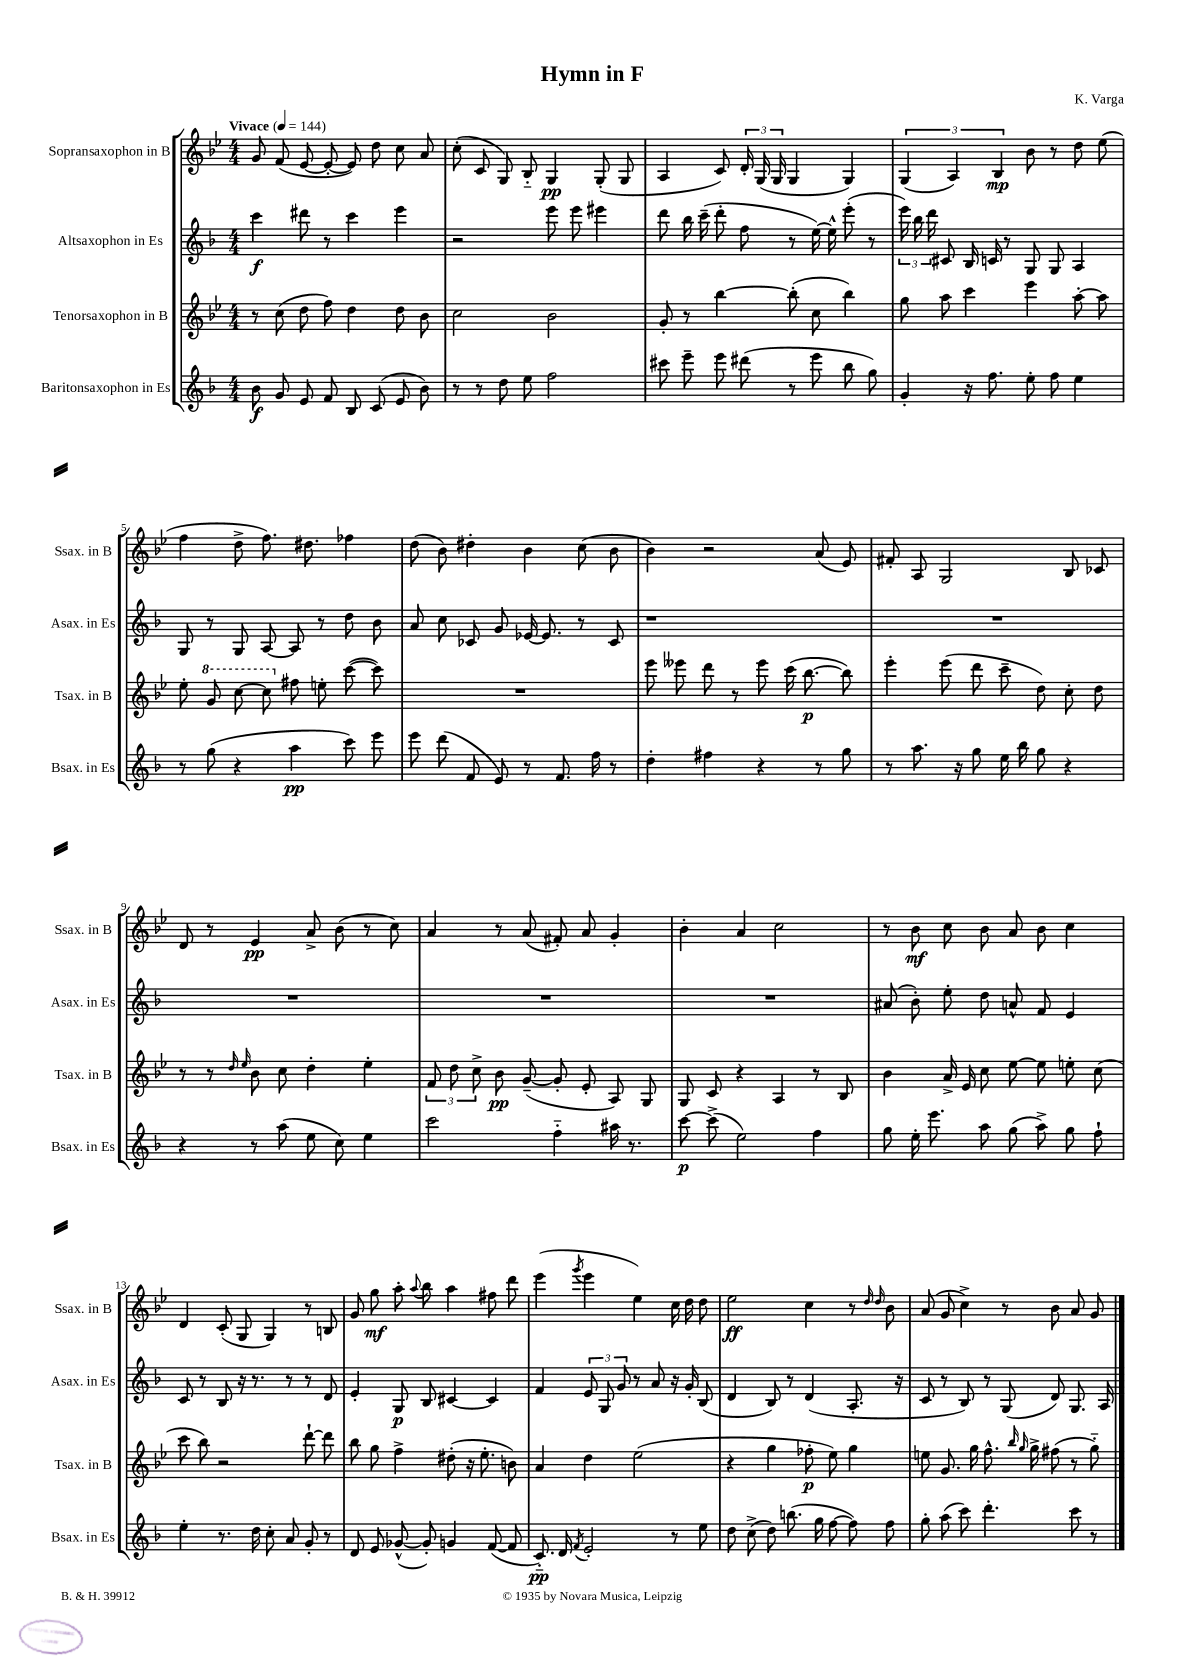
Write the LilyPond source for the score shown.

\header { title = "Hymn in F" composer = "K. Varga" }
<<
\new StaffGroup <<
\new Staff = "s0" \with { instrumentName = "Sopransaxophon in B" shortInstrumentName = "Ssax. in B" } {
    \clef treble \key bes \major \numericTimeSignature \time 4/4 \tempo "Vivace" 4 = 144
    \autoBeamOff g'8 f'8( ees'8~ ees'8~-. ees'8) d''8 c''8 a'8 |
    c''8-.( c'8 g8) bes8-_ g4\pp g8-.( g8 |
    a4 c'8) \tuplet 3/2 { d'16-. g16( g16 } g4 g4) |
    \tuplet 3/2 { g4( a4) bes4\mp } bes'8 r8 d''8 ees''8( |
    f''4 d''8-> f''8.) dis''8. fes''4 |
    d''8( bes'8) dis''4-. bes'4 c''8( bes'8 |
    bes'4) r2 a'8( ees'8) |
    fis'8-. a8 g2 bes8 ces'8 |
    d'8 r8 ees'4\pp a'8-> bes'8( r8 c''8) |
    a'4 r8 a'8( fis'8-.) a'8 g'4-. |
    bes'4-. a'4 c''2 |
    r8 bes'8\mf c''8 bes'8 a'8 bes'8 c''4 |
    d'4 c'8-.( g8 g4) r8 b8 |
    g'8 g''8\mf a''8-. \appoggiatura { a''8 } bes''8 a''4 fis''8 d'''8 |
    ees'''4( \acciaccatura { g'''8 } ees'''4 ees''4) c''16 d''16 d''8 |
    ees''2\ff c''4 r8 \grace { d''16 d''16 } bes'8 |
    a'8( g'8 c''4->) r8 bes'8 a'8 g'8 \bar "|." |
}
\new Staff = "s1" \with { instrumentName = "Altsaxophon in Es" shortInstrumentName = "Asax. in Es" } {
    \clef treble \key f \major \numericTimeSignature \time 4/4
    \autoBeamOff c'''4\f dis'''8 r8 c'''4 e'''4 |
    r2 e'''8 e'''8 eis'''4 |
    d'''8 bes''16 c'''16--( d'''8-. f''8 r8 e''16~) e''16-^ e'''8-.( r8 |
    \tuplet 3/2 { e'''16) bes''16 d'''16 } cis'8 bes16 c'16 r8 g8 g8 a4 |
    g8 r8 g8 a8~ a8 r8 d''8 bes'8 |
    a'8 c''8 ces'8 g'8 ees'16~ ees'8. r8 ces'8 |
    r1 |
    R1 |
    R1 |
    R1 |
    R1 |
    ais'8( bes'8-.) e''8-. d''8 a'8-^ f'8 e'4 |
    c'8 r8 bes8 r16 r8. r8 r8 d'8 |
    e'4-. g8\p bes8 cis'4~ cis'4 |
    f'4 \tuplet 3/2 { e'8 g8 g'8 } r8 a'8 r16 g'16-. bes8( |
    d'4 bes8) r8 d'4( a8.-. r16 |
    c'8 r8 bes8) r8 g8( d'8) g8. a16 \bar "|." |
}
\new Staff = "s2" \with { instrumentName = "Tenorsaxophon in B" shortInstrumentName = "Tsax. in B" } {
    \clef treble \key bes \major \numericTimeSignature \time 4/4
    \autoBeamOff r8 c''8( d''8 f''8) d''4 d''8 bes'8 |
    c''2 bes'2 |
    g'8-. r8 bes''4~ bes''8-.( c''8 bes''4) |
    g''8 a''8 c'''4 ees'''4 a''8~-. a''8 |
    ees''8-. \ottava #1 g''8 c'''8~ c'''8 \ottava #0 fis''8 e''8-. c'''8~( c'''8) |
    R1 |
    ees'''8 eeses'''8 d'''8 r8 eeses'''8 c'''16( bes''8.~\p bes''8) |
    ees'''4-. ees'''8( d'''8 c'''8-- d''8) c''8-. d''8 |
    r8 r8 \grace { d''16 ees''16 } bes'8 c''8 d''4-. ees''4-. |
    \tuplet 3/2 { f'8 d''8 c''8-> } bes'8\pp g'8~--( g'8-. ees'8-. a8) g8 |
    g8 c'8 r4 a4 r8 bes8 |
    bes'4 a'16-> ees'16 c''8 ees''8~ ees''8 e''8-. c''8( |
    c'''8 bes''8) r2 d'''8~-! d'''8 |
    bes''8 g''8 f''4-> dis''8-.( r16 ees''8.-. b'8) |
    a'4 d''4 ees''2( |
    r4 g''4 fes''8-.\p ees''8) g''4 |
    e''8 g'8. g''16 f''8.-^ \grace { bes''16 g''16 } g''16-> fis''8( r8 g''8-_) \bar "|." |
}
\new Staff = "s3" \with { instrumentName = "Baritonsaxophon in Es" shortInstrumentName = "Bsax. in Es" } {
    \clef treble \key f \major \numericTimeSignature \time 4/4
    \autoBeamOff bes'8\f g'8 e'8 f'8 bes8 c'8( e'8 bes'8) |
    r8 r8 d''8 e''8 f''2 |
    cis'''8 e'''8-- e'''8 dis'''8( r8 e'''8 bes''8 g''8) |
    g'4-. r16 f''8. e''8-. f''8 e''4 |
    r8 g''8( r4 a''4\pp c'''8) e'''8 |
    e'''8 d'''8( f'8 e'8) r8 f'8. f''16 r8 |
    d''4-. fis''4 r4 r8 g''8 |
    r8 a''8. r16 g''8 e''16 bes''16 g''8 r4 |
    r4 r8 a''8( e''8 c''8) e''4 |
    c'''2 f''4-_ ais''16 r8. |
    c'''8~\p c'''8->( e''2) f''4 |
    g''8 e''16-. e'''8. a''8 g''8( a''8->) g''8 f''8-! |
    e''4-. r8. d''16 c''8-. a'8 g'8-. r8 |
    d'8 e'8 ges'8~-^( ges'8-.) g'4 f'8~( f'8 |
    c'8.-_\pp) d'16 \acciaccatura { f'8 } e'2-. r8 e''8 |
    d''8 c''8->( d''8) b''8.( g''16 f''8~ f''8) f''8 |
    g''8-. a''8( c'''8) d'''4.-. c'''8 r8 \bar "|." |
}
>>
>>
